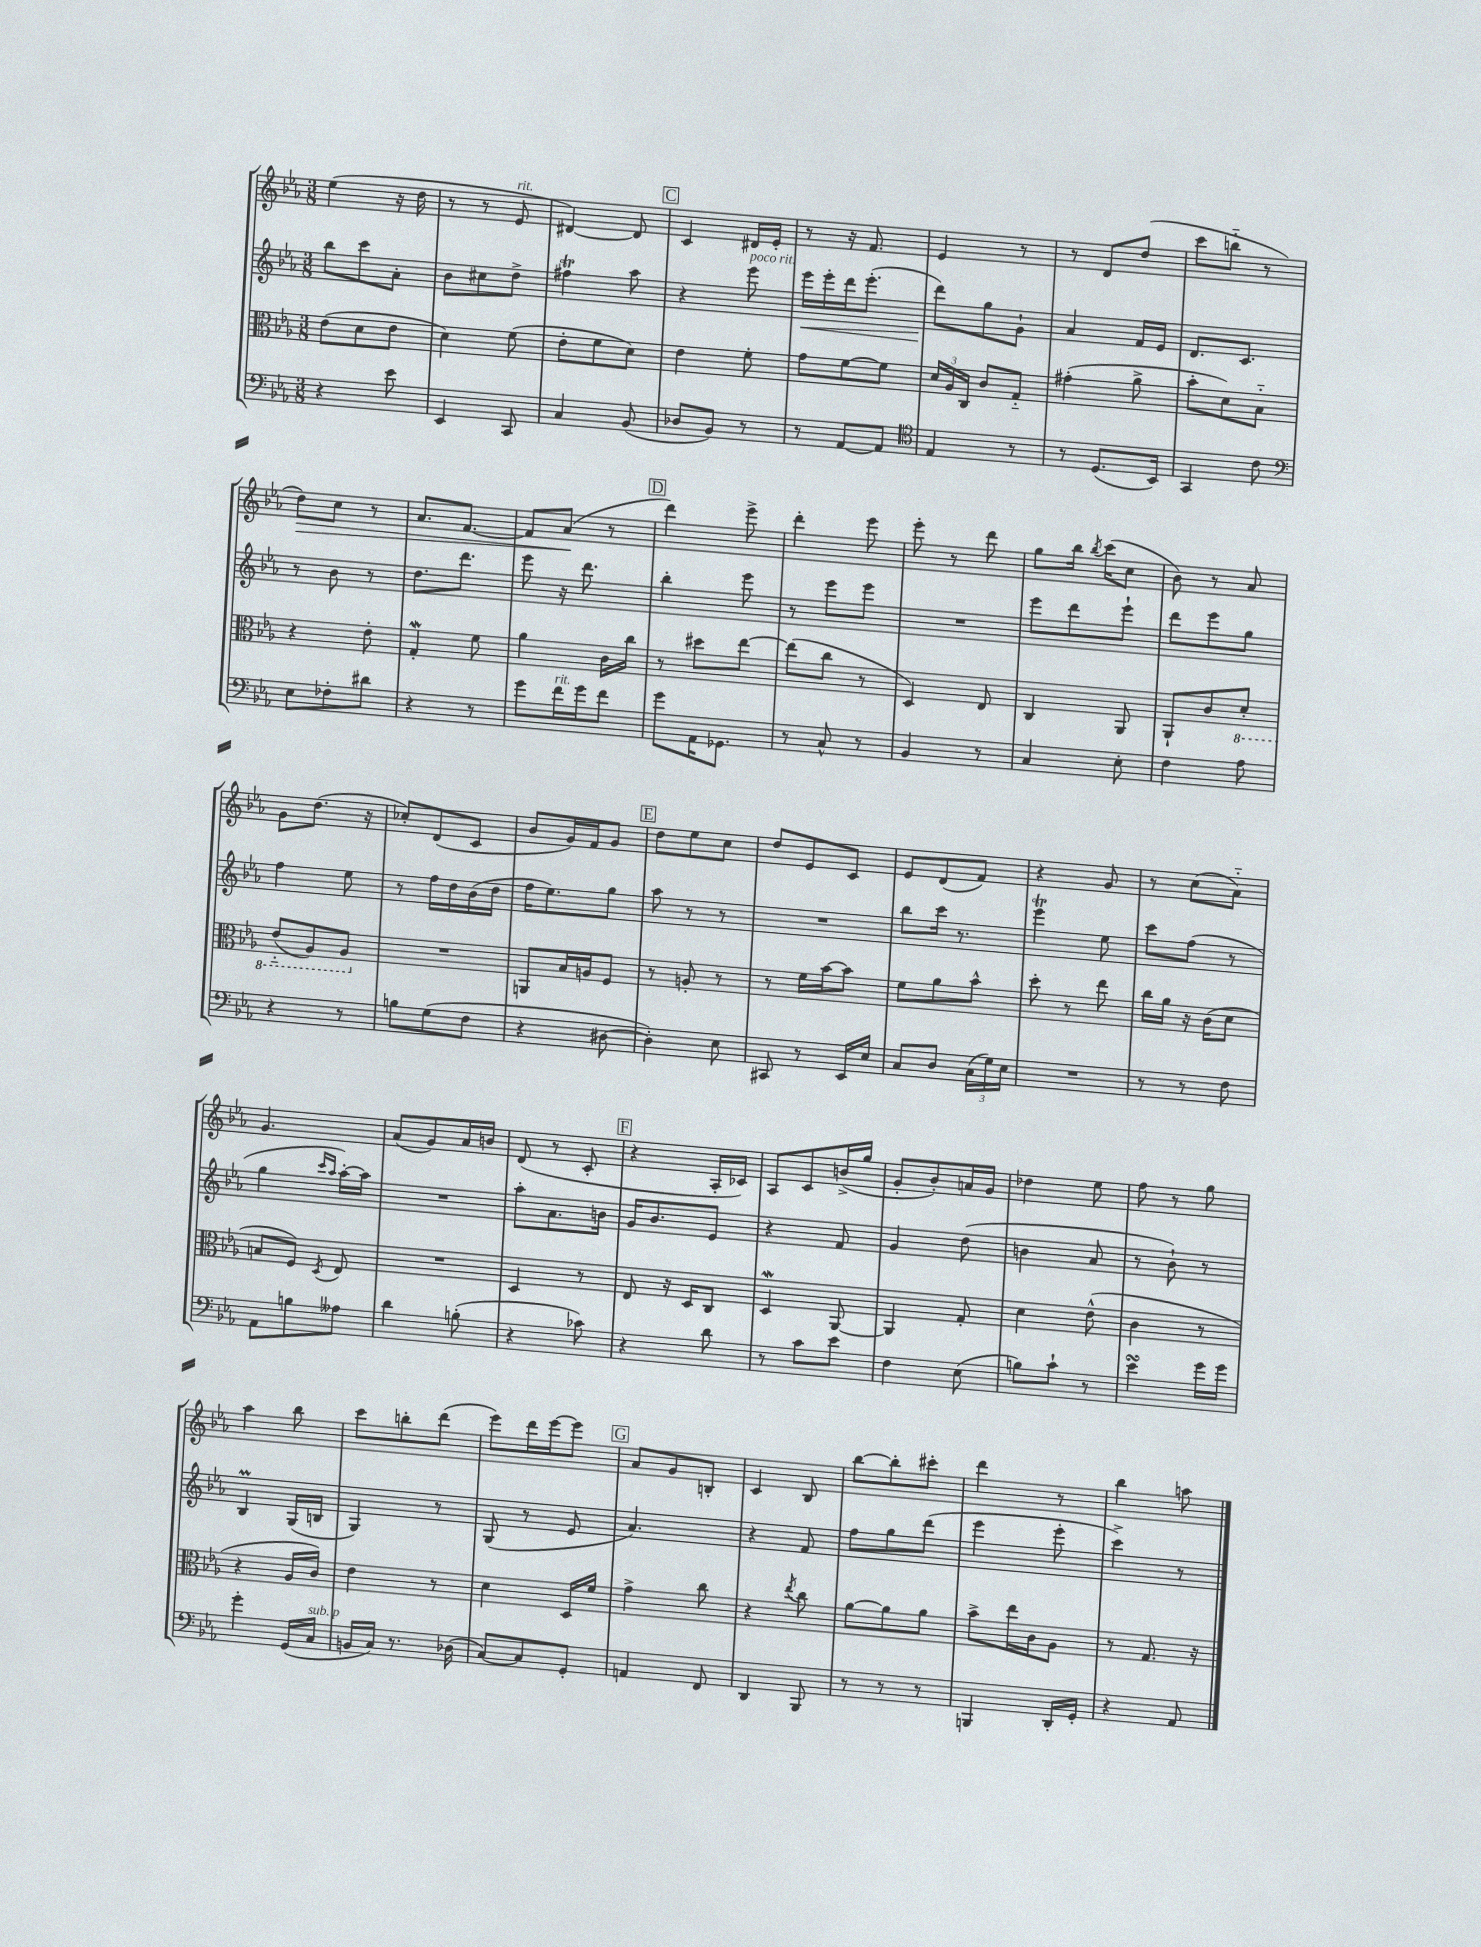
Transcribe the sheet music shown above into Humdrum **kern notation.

**kern	**kern	**kern	**kern
*staff4	*staff3	*staff2	*staff1
*clefF4	*clefC3	*clefG2	*clefG2
*k[b-e-a-]	*k[b-e-a-]	*k[b-e-a-]	*k[b-e-a-]
*M3/8	*M3/8	*M3/8	*M3/8
4r	(8e-	8bb-	(4ee-
.	8d	8ccc	.
8e-	8e-	8a-'	16r
.	.	.	16dd
=	=	=	=
4EE-	4d)	8b-	8r
.	.	8cc#	8r
8CC	(8f	8dd^	8e-
=	=	=	=
4C	8e-'	4ff#	[4d#)
.	8f	.	.
(8BB-	8d)	8aa-	8d#]
=	=	=	=
8D-	4e-	4r	4c
8BB-)	.	.	.
8r	8f'	8eee-	16d#
.	.	.	16e-'
=	=	=	=
8r	8g	16eee-	8r
.	.	16eee-'	.
[8AA-	[8f	16ddd	16r
.	.	(8.eee-'	8.f
8AA-]	8f]	.	.
=	=	=	=
*clefC4	*	*	*
4E-	24d	8ddd)	4e-
.	24A-	.	.
.	24C	.	.
.	8c	8gg	.
8r	8G'~	8g`	8r
=	=	=	=
8r	(4g#'	4a-	8r
(8.D	.	.	8d
.	8a-^	16f	(8dd
16BB-)	.	16e-	.
=	=	=	=
4GG	8b-'	8.d	8ccc
.	8d)	.	8bb'~
.	.	8.c	.
8c	8B-'~	.	8r
=	=	=	=
*clefF4	*	*	*
8E-	4r	8r	8dd)
8F-'	.	8b-	8cc
8d#	8e-'	8r	8r
=	=	=	=
4r	4G'	8.dd	8.a-
.	.	8.ddd	[8.f
8r	8f	.	.
=	=	=	=
8g	4a-	8eee-	8f]
16f	.	16r	(8a-
16g	.	8.ddd	.
8f	16c	.	8r
.	16cc	.	.
=	=	=	=
8g	8r	4bb-'	4ddd)
16AA-	8dd#	.	.
8.GG-	.	.	.
.	[8ee-	8eee-	8eee-^
=	=	=	=
8r	(8ee-]	8r	4ddd'
8C^^	8cc	8eee-	.
8r	8r	8eee-	8eee-
=	=	=	=
4BB-	4D)	4.r	8eee-'
.	.	.	8r
8r	8E-	.	8ddd
=	=	=	=
4C	4C	8eee-	8gg
.	.	8ddd	16bb-
.	.	.	8qbb-
.	.	.	(16ccc
8E-'	8AA-	8eee-`	8cc
=	=	=	=
4F	8AA-`	8ddd	8b-)
.	8c	8eee-	8r
8A-	8D'	8gg	8a-
=	=	=	=
4r	(8E-'~	4ff	8g
.	8AA-)	.	(8.dd
8r	8AA-	8ee-	.
.	.	.	16r
=	=	=	=
8B	4.r	8r	8cc-')
(8G	.	16ff	(8d
.	.	16dd	.
8F	.	(16b-	8c
.	.	16dd	.
=	=	=	=
4r	8AA	16ff	8b-
.	.	8.ee-)	.
.	16B-	.	16g)
.	16A	.	16f
[8D#	8F	8gg	8g
=	=	=	=
4D#'])	8r	8aa-	8dd
.	8A'	8r	8ee-
8E-	8r	8r	8cc
=	=	=	=
8CC#	8r	4.r	8dd
8r	16f	.	8e-
.	[16b-	.	.
16EE-	8b-]	.	8c
16E-	.	.	.
=	=	=	=
8C	8f	8bb-	8e-
8D	8a-	16ccc	(8d
.	.	8.r	.
(24C	8b-^^	.	8f)
24G)	.	.	.
24E-	.	.	.
=	=	=	=
4.r	8dd'	4eee-	4r
.	8r	.	.
.	8ee-	8ee-	8g
=	=	=	=
8r	16cc	8ccc	8r
.	16a-	.	.
8r	16r	(8ff	(8cc
.	(16c	.	.
8F	8d	8r	8a-'~)
=	=	=	=
8AA-	8B	4gg	4.g
8B	8F)	.	.
.	.	16qqccc	.
.	8qD	16qqaa-	.
8A--	8E-	[16aa-')	.
.	.	16aa-]	.
=	=	=	=
4d	4.r	4.r	(8a-
.	.	.	8g)
(8B'	.	.	16a-
.	.	.	16b
=	=	=	=
4r	4D	8aa-'	(8d
.	.	8.a-	8r
8c-)	8r	.	8c'
.	.	16b	.
=	=	=	=
4r	8E-	16g	4r
.	.	8.b-	.
.	16r	.	.
.	16D	.	.
8d	8C	8e-	16A-'
.	.	.	16c-)
=	=	=	=
8r	4D	4r	8A-
8c	.	.	8c
8e-	[8AA-	8f	(16b^
.	.	.	16gg
=	=	=	=
4F	4AA-]	4g	8g'
.	.	.	8b-')
(8E-	8G'	(8dd	16a
.	.	.	16g
=	=	=	=
8B)	4d	4b	4dd-
8c`	.	.	.
8r	(8e-^^	8a-	8ee-
=	=	=	=
4e-	4c	8r	8ff
.	.	8b-`)	8r
16g	8r	8r	8gg
16g	.	.	.
=	=	=	=
4g'	4r	4B-	4aa-
(16GG	16A-	(16G	8bb-
16C	16c)	16B	.
=	=	=	=
16BB	4e-	4G)	8ccc
16C)	.	.	.
8.r	.	.	8bb'
.	8r	8r	(8ddd
(16D-	.	.	.
=	=	=	=
[8C)	4d	(8G	8eee-)
8C]	.	8r	16ddd
.	.	.	[16eee-
8GG'	16D	8e-	8eee-]
.	16f	.	.
=	=	=	=
4AA	4g^	4.a-)	8a-
.	.	.	8g
8FF	8cc	.	8B'
=	=	=	=
4DD	4r	4r	4c
.	8qee-	.	.
8BBB-	8cc	8f	8B-
=	=	=	=
8r	[8a-	8ff	[8bb-
8r	8a-]	8gg	8bb-']
8r	8a-	(8ddd	8ccc#'
=	=	=	=
4BBB	8b-^	4eee-	4ddd
.	16ee-	.	.
.	16c	.	.
16DD'	8A-	8eee-'	8r
16GG'	.	.	.
=	=	=	=
4r	8r	4ccc^)	4bb-
.	8.G	.	.
8AA-	.	8r	8aa
.	16r	.	.
==	==	==	==
*-	*-	*-	*-
